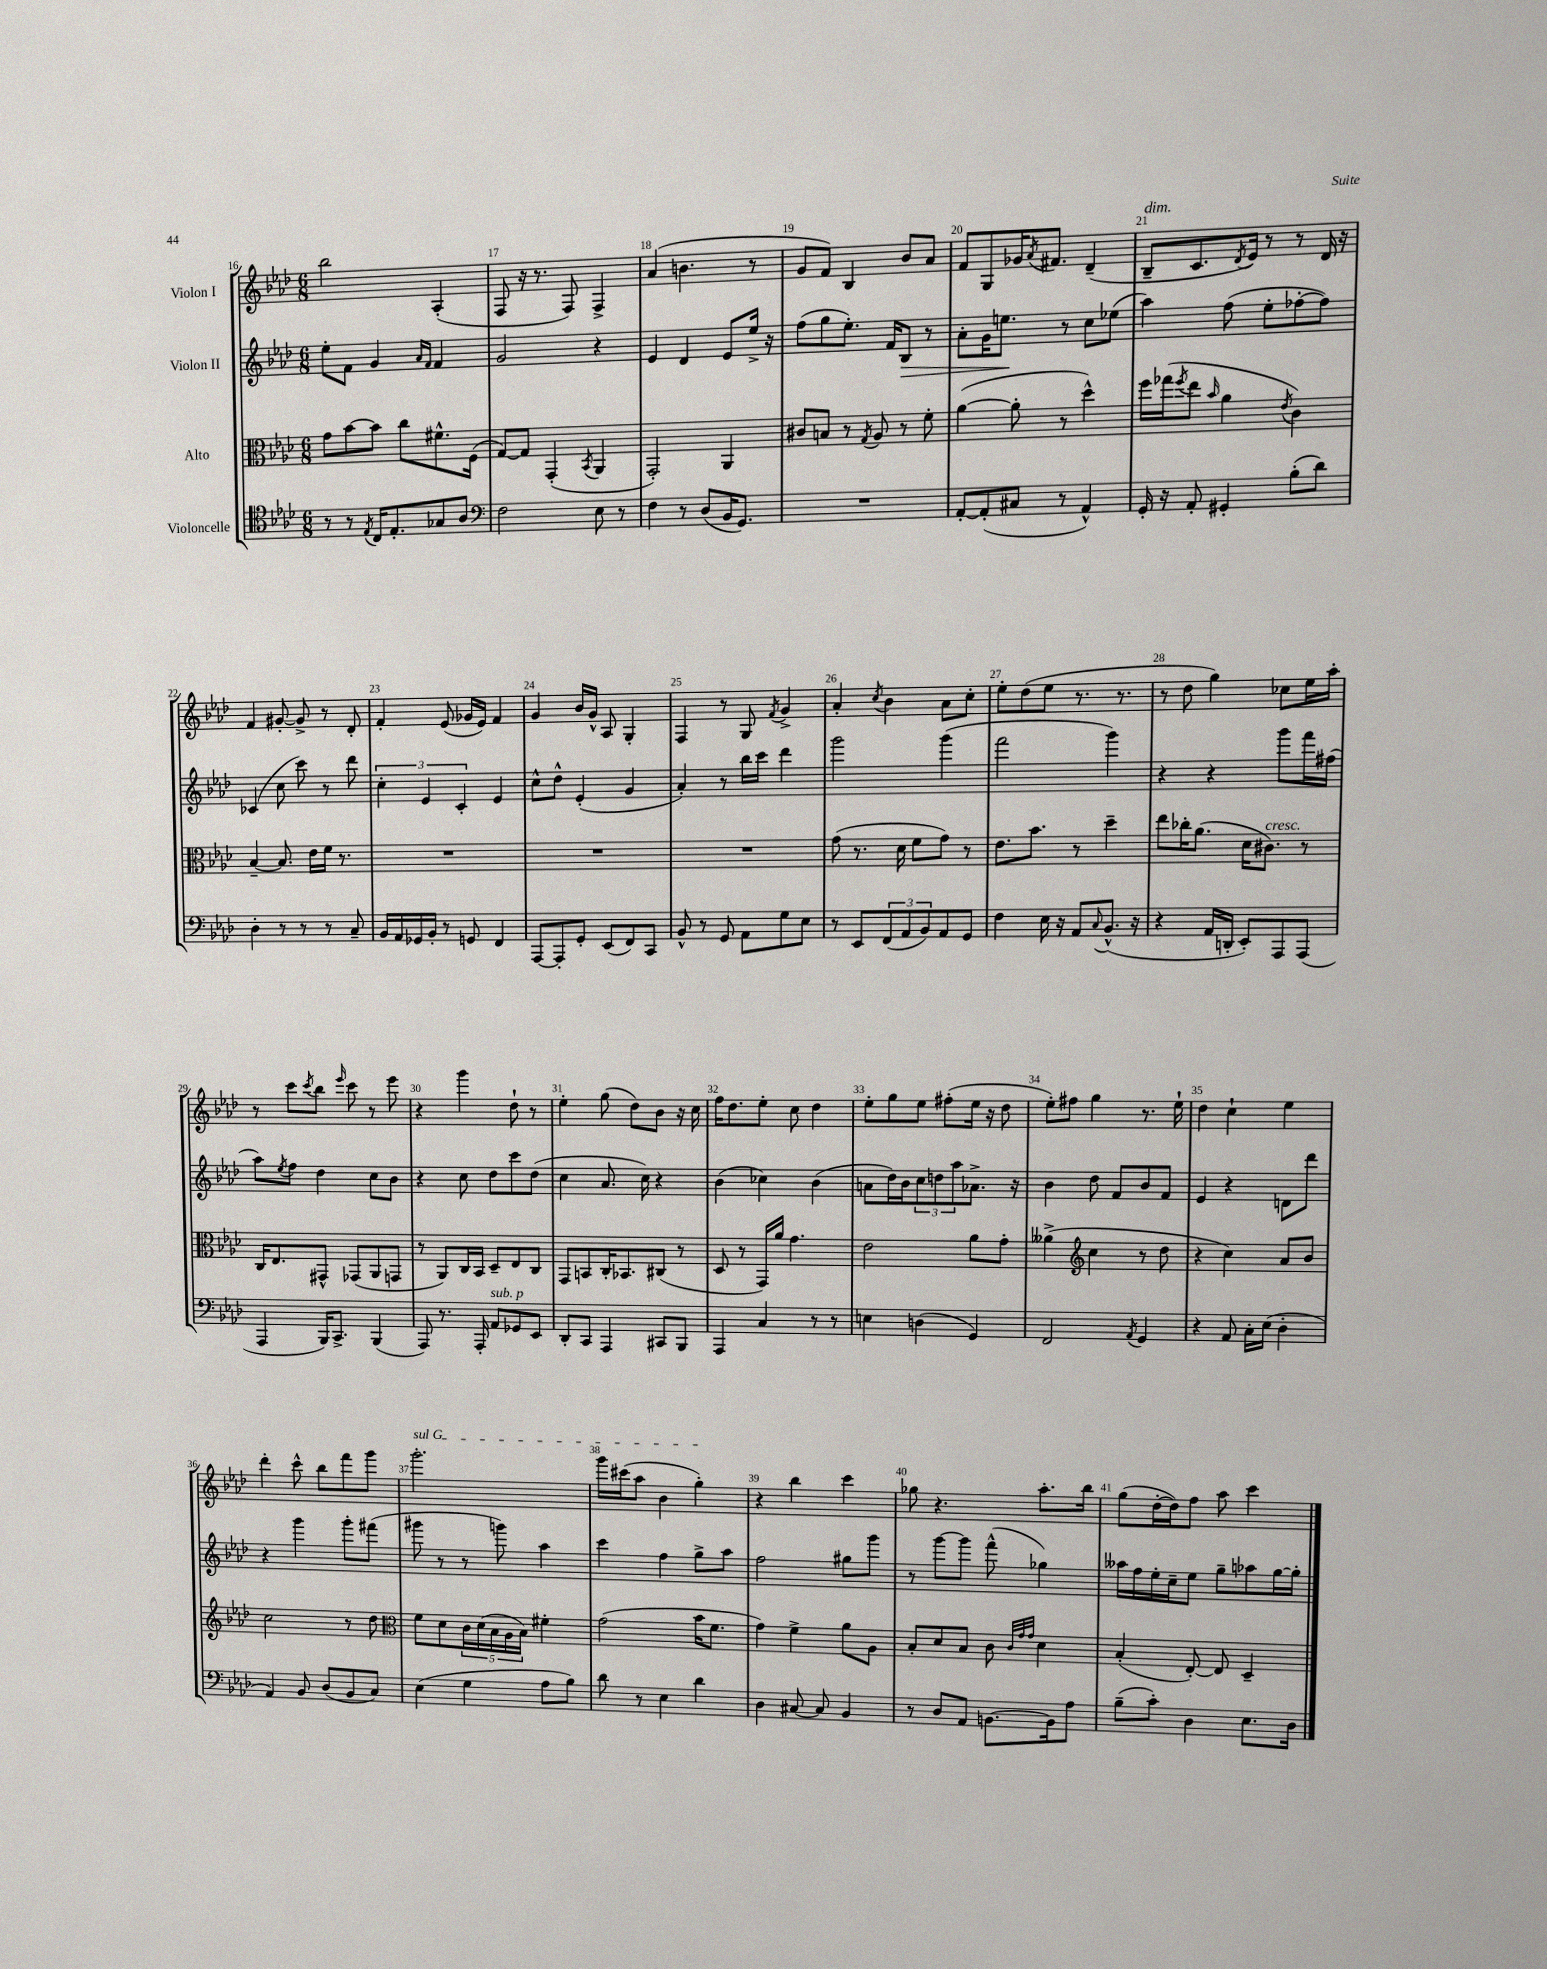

**kern	**kern	**kern	**dynam	**kern
*part4	*part3	*part2	*part2	*part1
*staff4	*staff3	*staff2	*staff2	*staff1
*I"Violoncelle	*I"Alto	*I"Violon II	*	*I"Violon I
*clefC4	*clefC3	*clefG2	*	*clefG2
*k[b-e-a-d-]	*k[b-e-a-d-]	*k[b-e-a-d-]	*	*k[b-e-a-d-]
*M6/8	*M6/8	*M6/8	*	*M6/8
=16	=16	=16	=16	=16
8r	8g\L	8ee-'\L	.	2bb-\
8r	[8b-\	8f\J	.	.
8qE-/	.	.	.	.
16C/KL	8b-\J]	4g/	.	.
8.E-'/	.	.	.	.
.	8cc\L	.	.	.
.	.	16qqa-/LL	.	.
.	.	16qqf/JJ	.	.
8G-X/	8.f#X^^\	4f/	.	(4A-'/
8A-/J	.	.	.	.
.	(16F\Jk	.	.	.
=17	=17	=17	=17	=17
*clefF4	*	*	*	*
2F\	[8G/L)	2g/	.	8F/
.	8G/J]	.	.	16r
.	.	.	.	8.r
.	(4GG'/	.	.	.
.	.	.	.	8F/)
.	8qBB-/	.	.	.
8E-\	4AA-/	4r	.	4F^/
8r	.	.	.	.
=18	=18	=18	=18	=18
4F\	2GG'/)	4e-/	.	(4a-/
8r	.	4d-/	.	4.bn\
(8D-/L	.	.	.	.
16BB-/K	4AA-/	8e-/L	.	.
8.GG/J)	.	.	.	.
.	.	16ee-^/Jk	.	8r
.	.	16r	.	.
=19	=19	=19	=19	=19
2.r	8c#X/L	(8ff\L	.	8g/L
.	8Bn/J	8gg\	.	8f/J)
.	8r	8.ee-'\J)	.	4B-/
.	8qG/	.	.	.
.	8A-/	.	.	.
.	.	16f/KL	.	.
!	!	!	!LO:HP:b	!
.	8r	8B-/J	>	8b-/L
.	8f'\	8r	.	8a-/J
=20	=20	=20	=20	=20
[8AA-'/L	([4a-\	8a-'\L	.	8f/L
(8AA-'/]	.	16g\K	.	8G/
.	.	8.een\J	.	.
8C#X/J	8a-'\]	.	.	16g-X/K
.	.	.	.	8qa-/
.	.	.	.	8.f#X/J
8r	8r	8r	]	.
4AA-^^/)	4dd-^^\)	8cc\L	.	(4d-~/
.	.	(8ee-X\J	.	.
=21	=21	=21	=21	=21
!	!	!	!	!LO:TX:a:i:t=dim.
16GG'/	16ff\LL	4aa-\)	.	8B-~/L
16r	(16gg-X\J	.	.	.
.	8qff/	.	.	.
8AA-'/	8ee-\J	.	.	8.c/
.	16qqb-/	.	.	.
4GG#X'/	4a-\	(8ff\	.	.
.	.	.	.	8qd-/
.	.	.	.	16e-/Jk)
.	.	8ee-'\L	.	8r
.	8qe-/	.	.	.
(8B-'\L	4c\)	[8ff-X'\	.	8r
8d-\J)	.	8ff-\J])	.	16d-/
.	.	.	.	16r
!!LO:LB:g=z
=22	=22	=22	=22	=22
4D-'\	[4B-~/	(4c-X/	.	4f/
8r	8.B-/]	8cc\	.	[8g#X'/
8r	.	8ccc\)	.	8g#^/]
.	16e-\LL	.	.	.
8r	16f\JJ	8r	.	8r
.	8.r	.	.	.
8C~/	.	8ddd-\	.	8d-'/
=23	=23	=23	=23	=23
16BB-/LL	2.r	6cc'\	.	4f'/
16AA-/	.	.	.	.
16GG-X/	.	.	.	.
.	.	6e-/	.	.
16BB-'/JJ	.	.	.	.
8r	.	.	.	(8e-/
.	.	6c'/	.	.
8GGn/	.	.	.	16g-X/LL
.	.	.	.	16e-/JJ)
4FF/	.	4e-/	.	4f/
=24	=24	=24	=24	=24
[8AAA-/L	2.r	8cc^^\L	.	4g/
8AAA-'/]	.	8dd-^^\J	.	.
8GG'/J	.	(4e-'/	.	16b-/LL
.	.	.	.	16g^^/JJ
(8EE-/L	.	.	.	8A-/
8FF/)	.	4g/	.	4G'/
8CC/J	.	.	.	.
=25	=25	=25	=25	=25
8BB-^^/	2.r	4a-'/)	.	4F/
8r	.	.	.	.
8GG/	.	8r	.	8r
8AA-\L	.	16bb-\LL	.	8G/
.	.	16ccc\JJ	.	.
.	.	.	.	8qf/
8G\	.	4ddd-\	.	4g^/
8E-\J	.	.	.	.
=26	=26	=26	=26	=26
8r	(8g\	2ggg\	.	4a-'/
8EE-/L	8.r	.	.	.
.	.	.	.	8qcc/
(12FF/	.	.	.	4b-\
.	16d-\	.	.	.
12AA-/	.	.	.	.
.	8f\L	.	.	.
12BB-/)	.	.	.	.
8AA-/	8g\J)	(4ggg\	.	8a-\L
8GG/J	8r	.	.	8cc'\J
=27	=27	=27	=27	=27
4F\	8.e-\L	2fff\	.	8ee-'\L
.	.	.	.	(8dd-\
.	8.b-\J	.	.	.
16E-\	.	.	.	8ee-\J
16r	.	.	.	.
8AA-/L	8r	.	.	8.r
8qqC/	.	.	.	.
(8.BB-^^/J	4dd-~\	4ggg\)	.	.
.	.	.	.	8.r
16r	.	.	.	.
=28	=28	=28	=28	=28
4r	8ee-\L	4r	.	8r
.	16cc-X'\K	.	.	8dd-\
.	(8.a-\J	.	.	.
16AA-/LL	.	4r	.	4gg\)
16DDn'/JJ	.	.	.	.
8EE-'/L)	16d-\KL	.	.	.
!	!LO:TX:a:i:t=cresc.	!	!	!
.	8.c#X\J)	.	.	.
8AAA-/	.	8ggg\L	.	8cc-X\L
(8AAA-/J	8r	16fff\L	.	16ee-\L
.	.	(16ff#X\JJ	.	16aa-'\JJ
!!LO:LB:g=z
=29	=29	=29	=29	=29
4AAA-/	16C/KL	8aa-\L)	.	8r
.	8.E-/	.	.	.
.	.	8qee-/	.	.
.	.	8ff\J	.	8ccc\L
.	.	.	.	8qccc/
16BBB-/KL)	8GG#X^^/J	4dd-\	.	8bb-\J
8.CC^/J	.	.	.	.
.	.	.	.	16qqeee-/
.	(8GG-X/L	.	.	8ccc\
(4BBB-/	8AA-/	8cc\L	.	8r
.	8GGn/J	8b-\J	.	8eee-\
=30	=30	=30	=30	=30
8AAA-/)	8r	4r	.	4r
8.r	8AA-/L)	.	.	.
.	16C/L	8cc\	.	4ggg\
16AAA-'/	16BB-/JJ	.	.	.
!LO:TX:a:i:t=sub. p	!	!	!	!
8AA-/L	8D-~/L	8dd-\L	.	.
8GG-X/	8E-/	8ccc\	.	8dd-`\
8EE-/J	8C/J	(8dd-\J	.	8r
=31	=31	=31	=31	=31
8DD-'/L	8GG/L	4cc\	.	4ee-'\
8CC/J	8BBn/	.	.	.
4AAA-/	16C'/K	8.a-/	.	(8gg\
.	8.BB-X/	.	.	.
.	.	.	.	8dd-\L)
.	.	16cc\)	.	.
8CC#X/L	(8C#X/J	4r	.	8b-\J
8BBB-/J	8r	.	.	16r
.	.	.	.	16cc\
=32	=32	=32	=32	=32
4AAA-/	8D-/	(4b-\	.	16ff\KL
.	.	.	.	8.dd-\
.	8r	.	.	.
4C/	16GG/LL)	4cc-X\)	.	8ee-'\J
.	16a-/JJ	.	.	.
.	4.g\	.	.	8cc\
8r	.	(4b-\	.	4dd-\
8r	.	.	.	.
=33	=33	=33	=33	=33
4En\	2e-\	8an\L	.	8ee-'\L
.	.	16dd-\L)	.	8gg\
.	.	16b-\J	.	.
(4Dn\	.	12cc\	.	8ee-\J
.	.	12ddn\	.	.
.	.	.	.	(8ff#X'\L
.	.	12aa-\	.	.
4GG/)	8a-\L	8.a-X^\J	.	16ee-\Jk
.	.	.	.	16r
.	8g'\J	.	.	8dd-\
.	.	16r	.	.
=34	=34	=34	=34	=34
2FF/	(4a--X^\	4b-\	.	8ee-'\L)
.	.	.	.	8ff#X\J
*	*clefG2	*	*	*
.	4cc\	8dd-\	.	4gg\
.	.	8f/L	.	.
8qAA-/	.	.	.	.
4GG/	8r	8b-/	.	8.r
.	8dd-\	8f/J	.	.
.	.	.	.	16ee-`\
=35	=35	=35	=35	=35
4r	4r	4e-/	.	4dd-\
8AA-/	4cc\)	4r	.	4cc`\
16C'\LL	.	.	.	.
(16E-\JJ	.	.	.	.
4D-'\	8a-/L	8dn\L	.	4ee-\
.	8b-/J	8ddd-\J	.	.
!!LO:LB:g=z
=36	=36	=36	=36	=36
4AA-/)	2cc\	4r	.	4ddd-'\
8BB-/	.	4ggg\	.	8ccc^^\
(8D-/L	.	.	.	8bb-\L
8BB-/	8r	8ggg'\L	.	8fff\
8C/J)	8dd-\	(8fff#X\J	.	8ggg\J
=37	=37	=37	=37	=37
*	*clefC3	*	*	*
!	!	!	!	!LO:TX:a:i:t=sul G
(4E-\	8f\L	8ggg#X\	.	2.ggg'\
.	8d-\	8r	.	.
4G\	20c\L	8r	.	.
.	(20d-\	.	.	.
.	20B-\	.	.	.
.	.	8gggn\)	.	.
.	20A-\	.	.	.
.	20B-\JJ)	.	.	.
8A-\L	4f#X'\	4aa-\	.	.
8B-\J)	.	.	.	.
=38	=38	=38	=38	=38
8d-\	(2g\	4ccc\	.	16ggg\LL
.	.	.	.	(16ccc#X\J
8r	.	.	.	8aa-\J
4E-\	.	4ff\	.	4b-\
4d-\	16b-\KL	8gg^\L	.	4gg'\)
.	8.f\J	.	.	.
.	.	8aa-\J	.	.
=39	=39	=39	=39	=39
4D-\	4g\)	2ff\	.	4r
[8C#X/	4f^\	.	.	4bb-\
8C#/]	.	.	.	.
4BB-/	8a-\L	8gg#X\L	.	4ccc\
.	8A-\J	8ggg\J	.	.
=40	=40	=40	=40	=40
8r	8B-'/L	8r	.	8gg-X\
8D-/L	8d-/	[8ggg\L	.	4.r
8AA-/J	8B-/J	8ggg\J]	.	.
[8.BBn\L	8c\	(8fff^^\	.	.
.	32qqc/LLL	.	.	.
.	32qqg/	.	.	.
.	32qqg/JJJ	.	.	.
.	4d-\	4gg-X\)	.	8.aa-'\L
16BB\k]	.	.	.	.
8A-\J	.	.	.	.
.	.	.	.	16bb-\Jk
=41	=41	=41	=41	=41
(8B-~\L	(4B-'/	16aa--X\LL	.	(8gg\L
.	.	16ff\	.	.
8c'\J)	.	16ee-'\	.	[16dd-'\L
.	.	16cc~\J	.	16dd-\J])
4D-\	[8E-'/)	8ee-\J	.	8ff\J
.	8E-/]	8gg~\L	.	8aa-\
8.E-\L	4D-~/	8aa-X\	.	4ccc\
.	.	[16gg\L	.	.
16D-\Jk	.	16gg'\JJ]	.	.
==	==	==	==	==
*-	*-	*-	*-	*-
